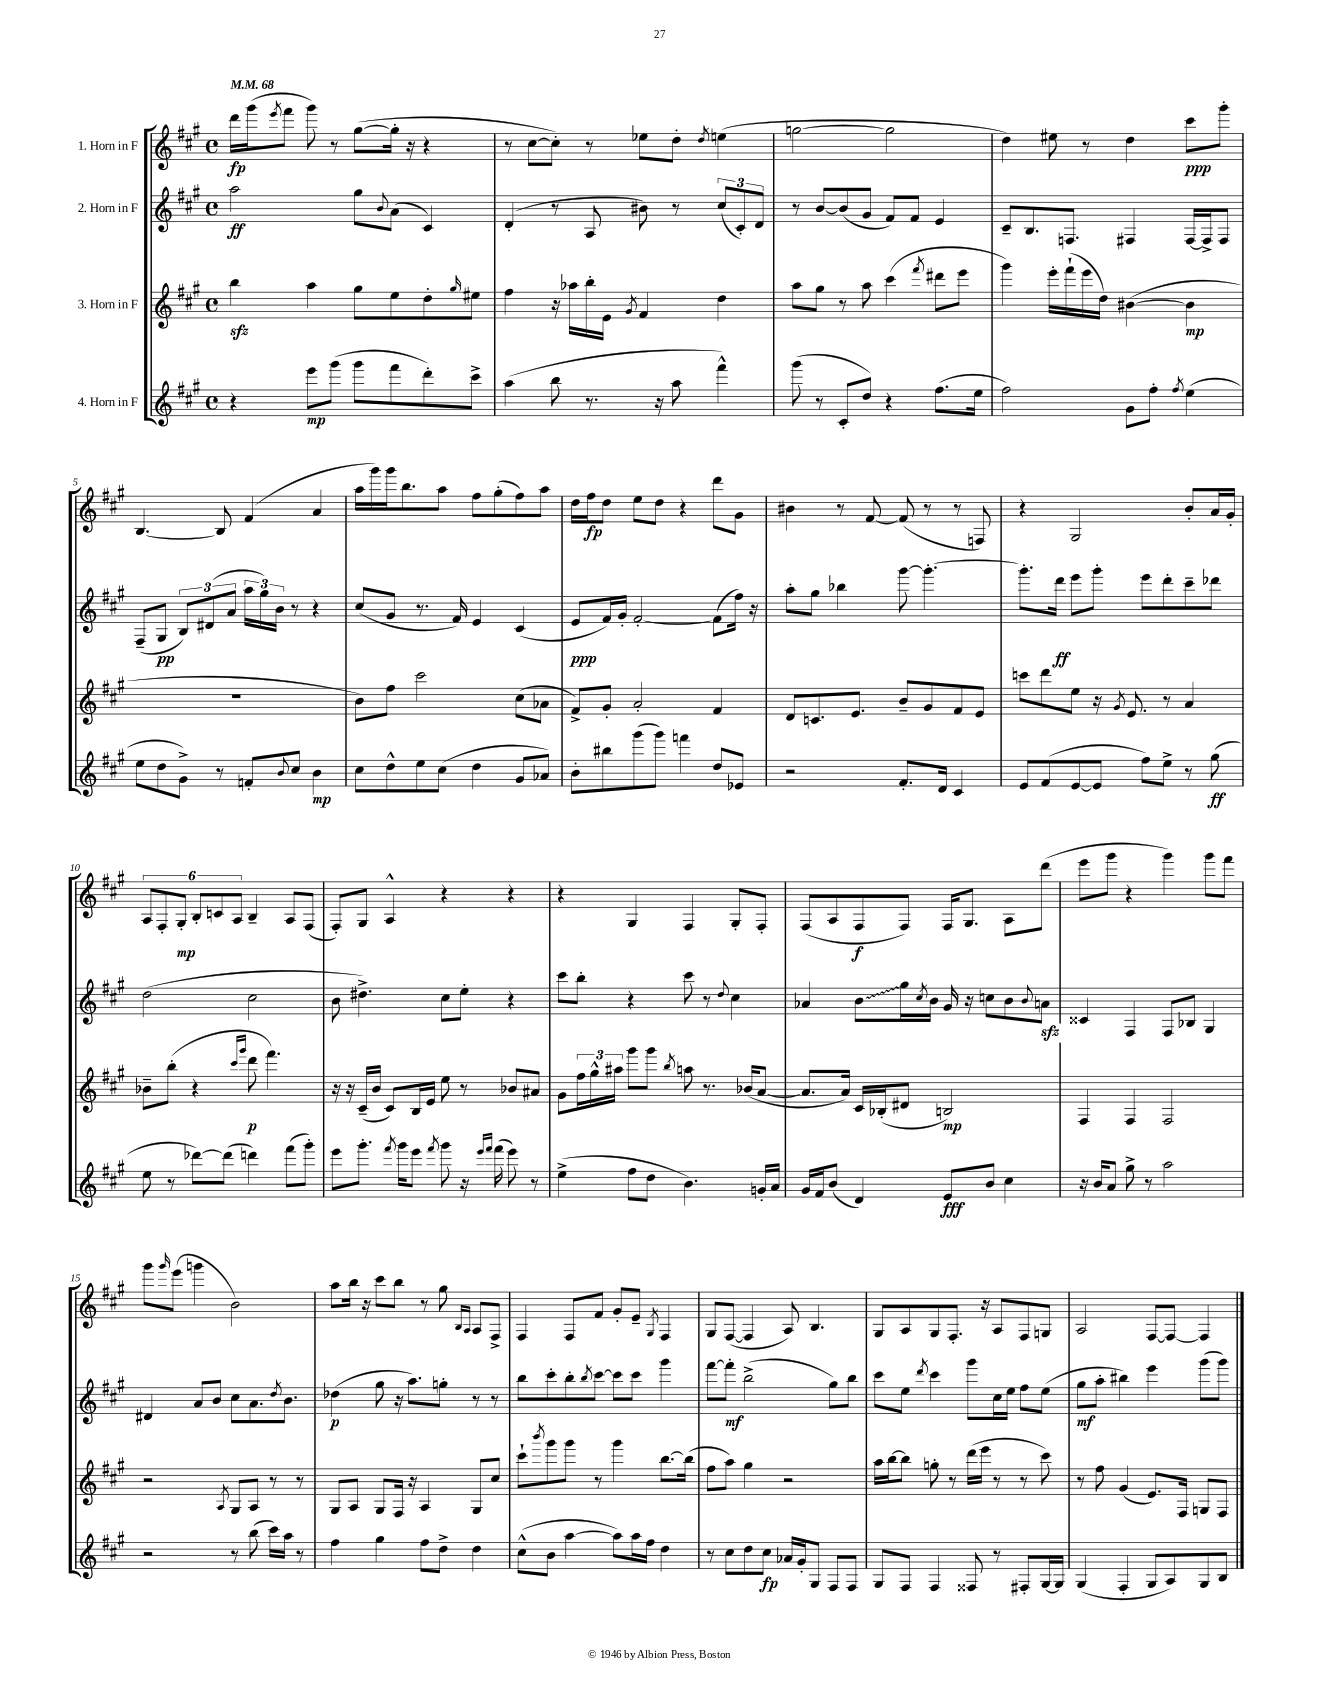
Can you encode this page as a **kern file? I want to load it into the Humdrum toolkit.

**kern	**kern	**kern	**kern
*staff4	*staff3	*staff2	*staff1
*clefG2	*clefG2	*clefG2	*clefG2
*k[f#c#g#]	*k[f#c#g#]	*k[f#c#g#]	*k[f#c#g#]
*M4/4	*M4/4	*M4/4	*M4/4
*met(c)	*met(c)	*met(c)	*met(c)
*MM68	*MM68	*MM68	*MM68
4r	4bb	2aa	16ddd
.	.	.	(16ggg#
.	.	.	8qeee
.	.	.	8fff#
8eee	4aa	.	8ggg#)
(8ggg#	.	.	8r
8ggg#	8gg#	8gg#	([8gg#
.	.	8qqb	.
8fff#	8ee	(8a	16gg#']
.	.	.	16r
8ddd')	8dd'	4c#)	4r
.	16qqgg#	.	.
8ccc#^	8ee#	.	.
=	=	=	=
(4aa	4ff#	(4d'	8r
.	.	.	[8cc#
8bb	16r	8r	8cc#'])
.	16aa-	.	.
8.r	16bb'	8A	8r
.	16e	.	.
.	8qg#	.	.
.	4f#	8b#)	8ee-
16r	.	.	.
8aa	.	8r	8dd'
.	.	.	8qdd
4fff#^^)	4dd	(12cc#	(4ee
.	.	12c#')	.
.	.	12d	.
=	=	=	=
(8ggg#	8aa	8r	[2gg
8r	8gg#	[8b	.
8c#'	8r	(8b]	.
8dd)	8aa	8g#	.
4r	(4ccc#	8f#)	2gg]
.	.	8f#	.
.	8qfff#	.	.
(8.ff#	8ddd#	4e	.
.	8eee	.	.
16ee	.	.	.
=	=	=	=
2ff#)	4ggg#)	8c#~	4dd)
.	.	8.B	.
.	16eee'	.	8ee#
.	(16fff#`	8.F	.
.	16eee	.	8r
.	16dd)	.	.
8g#	([4b#	4F#	4dd
8ff#'	.	.	.
8qff#	.	.	.
(4ee	4b#]	[16F#	8ccc#
.	.	16F#^]	.
.	.	8F#	8ggg#'
=	=	=	=
8ee	1r	(8F#~	[4.B
8dd	.	8G#	.
8g#^)	.	12B)	.
.	.	(12d#	.
8r	.	.	8B]
.	.	12a	.
8f'	.	24aa	(4f#
.	.	24gg#)	.
.	.	24b	.
8qqb	.	.	.
8cc#	.	8r	.
4b	.	4r	4a
=	=	=	=
8cc#	8b)	(8cc#	16aa
.	.	.	16ggg#)
8dd^^	8ff#	8g#	16ggg#
.	.	.	8.bb
8ee	2ccc#	8.r	.
(8cc#	.	.	8aa
.	.	16f#)	.
4dd	.	4e	8ff#
.	.	.	(8gg#'
8g#	(8cc#	(4c#	8ff#)
8a-)	8a-	.	8aa
=	=	=	=
8b'	8f#^)	8e	16dd
.	.	.	16ff#
8bb#	8g#'	16f#)	8dd
.	.	16g#'	.
(8ggg#	2a'	[2f#'	8ee
8ggg#)	.	.	8dd
4fff	.	.	4r
8dd	4f#	(8f#]	8ddd
8e-	.	16ff#)	8g#
.	.	16r	.
=	=	=	=
2r	8d	8aa'	4b#
.	8.c	8gg#	.
.	.	4bb-	8r
.	8.e	.	.
.	.	.	[8f#
8.f#'	8b~	[8ggg#	(8f#]
.	8g#	4.ggg#'_	8r
16d	.	.	.
4c#	8f#	.	8r
.	8e	.	8F)
=	=	=	=
8e	8ccc	8.ggg#']	4r
(8f#	8ddd	.	.
.	.	16ddd	.
[8e	8ee	8eee	2G#
8e]	16r	8ggg#'	.
.	8qg#	.	.
.	8.e	.	.
8ff#)	.	8eee	.
8ee^	8r	8ddd'	.
8r	4a	8ccc#~	8b'
(8gg#	.	8ddd-	16a
.	.	.	16g#'
=	=	=	=
8ee	8b-~	(2dd	12A
.	.	.	12F#'
8r	(8bb'	.	.
.	.	.	12G#'
[8ddd-)	4r	.	12B'
.	.	.	12c
(8ddd-]	.	.	.
.	.	.	12A
.	16qqccc#	.	.
.	16qqggg#	.	.
4ddd)	8ddd	2cc#	4B~
.	4.fff#)	.	.
(8fff#	.	.	8A
8ggg#')	.	.	(8F#
=	=	=	=
8eee	16r	8b	8F#')
.	16r	.	.
8.ggg#'	(16c#~	4.dd#^)	8G#
.	16b	.	.
.	8c#)	.	4A^^
8qfff#	.	.	.
16ggg#	.	.	.
8eee	16B	.	.
.	16e	.	.
8qfff#	.	.	.
8ggg#	8ee	8cc#	4r
16r	8r	8ee'	.
16qqeee	.	.	.
16qqfff#	.	.	.
(16fff#	.	.	.
8eee)	8b-	4r	4r
8r	8a#	.	.
=	=	=	=
(4ee^	8g#	8ccc#	4r
.	24ff#	8bb'	.
.	24gg#^^	.	.
.	24aa#	.	.
8ff#	8ggg#	4r	4G#
8dd	8ggg#	.	.
.	8qbb	.	.
4.b)	8aa	8ccc#	4F#
.	8.r	8r	.
.	.	8qqdd	.
.	.	4cc#	8G#'
.	(16b-	.	.
16g'	[8a	.	8F#'
16a	.	.	.
=	=	=	=
16g#	8.a]	4a-	(8F#
16f#	.	.	.
(8b	.	.	8A
.	16a)	.	.
4d)	16c#	8b	8F#
.	(16B-'	.	.
.	8d#	16gg#	8F#)
.	.	8qcc#	.
.	.	16b	.
8e	2B)	16g#	16F#
.	.	16r	8.G#
8b	.	8cc	.
4cc#	.	8b	8A
.	.	8qqb	.
.	.	8a	(8ddd
=	=	=	=
16r	4F#	4c##	8eee
16b	.	.	.
8a	.	.	8ggg#
8gg#^	4F#	4F#	4r
8r	.	.	.
2aa	2F#	8F#	4ggg#)
.	.	8B-	.
.	.	4G#	8ggg#
.	.	.	8fff#
=	=	=	=
2r	2r	4d#	8ggg#
.	.	.	16qqggg#
.	.	.	(8eee
.	.	8a	4ggg
.	.	8b	.
.	8qA	.	.
8r	8G#	8cc#	2b)
(8bb	8A	8.a	.
16ccc#)	8r	.	.
.	.	8qdd	.
16aa	.	8.b	.
8r	8r	.	.
=	=	=	=
4ff#	8G#	(4dd-	8aa
.	8A	.	16bb
.	.	.	16r
4gg#	8G#	8gg#	8ccc#
.	16F#	16r	8bb
.	16r	8.aa)	.
8ff#	4A	.	8r
8dd^	.	8gg'	8gg#
.	.	.	16qqB
.	.	.	16qqA
4dd	8G#	8r	8A
.	8cc#	8r	8F#^
=	=	=	=
(8cc#^^	8ccc#`	8bb	4F#
.	8qbbb	.	.
8b	8ggg#	8ccc#'	.
[4aa	8ggg#	8bb'	8F#
.	.	8qbb	.
.	8r	[8ccc#	8f#
8aa])	4ggg#	8ccc#]	8g#'
16aa	.	8ccc#	8e~
16ff#	.	.	.
.	.	.	8qG#
4dd	[8.bb	4ggg#	4F#
.	(16bb]	.	.
=	=	=	=
8r	8ff#	[8fff#	8G#
8cc#	8aa)	8fff#']	([8F#
8dd	4gg#	(2bb^	4F#]
8cc#	.	.	.
16a-	2r	.	8A)
16g#'	.	.	.
8G#	.	.	4.B
8F#	.	8gg#)	.
8F#	.	8bb	.
=	=	=	=
8G#	16aa	8ccc#	8G#
.	[16bb	.	.
8F#	8bb]	8ee	8A
.	.	8qddd	.
4F#	8gg'	4ccc#	8G#
.	8r	.	8.F#'
8F##	(16ddd	8ggg#	.
.	16eee	.	16r
8r	8r	16cc#	8A
.	.	16ee	.
8F#'	8r	8ff#	8F#
[16G#	8ccc#)	(8ee	8G
16G#]	.	.	.
=	=	=	=
(4G#	8r	8gg#	2A
.	8ff#	8aa'	.
4F#'	(4g#	4bb#)	.
8G#	8.e)	4eee	[8F#
8A)	.	.	8F#_
.	16F#	.	.
8G#	8G	(8ggg#	4F#]
8B	8F#	8ggg#)	.
==	==	==	==
*-	*-	*-	*-
